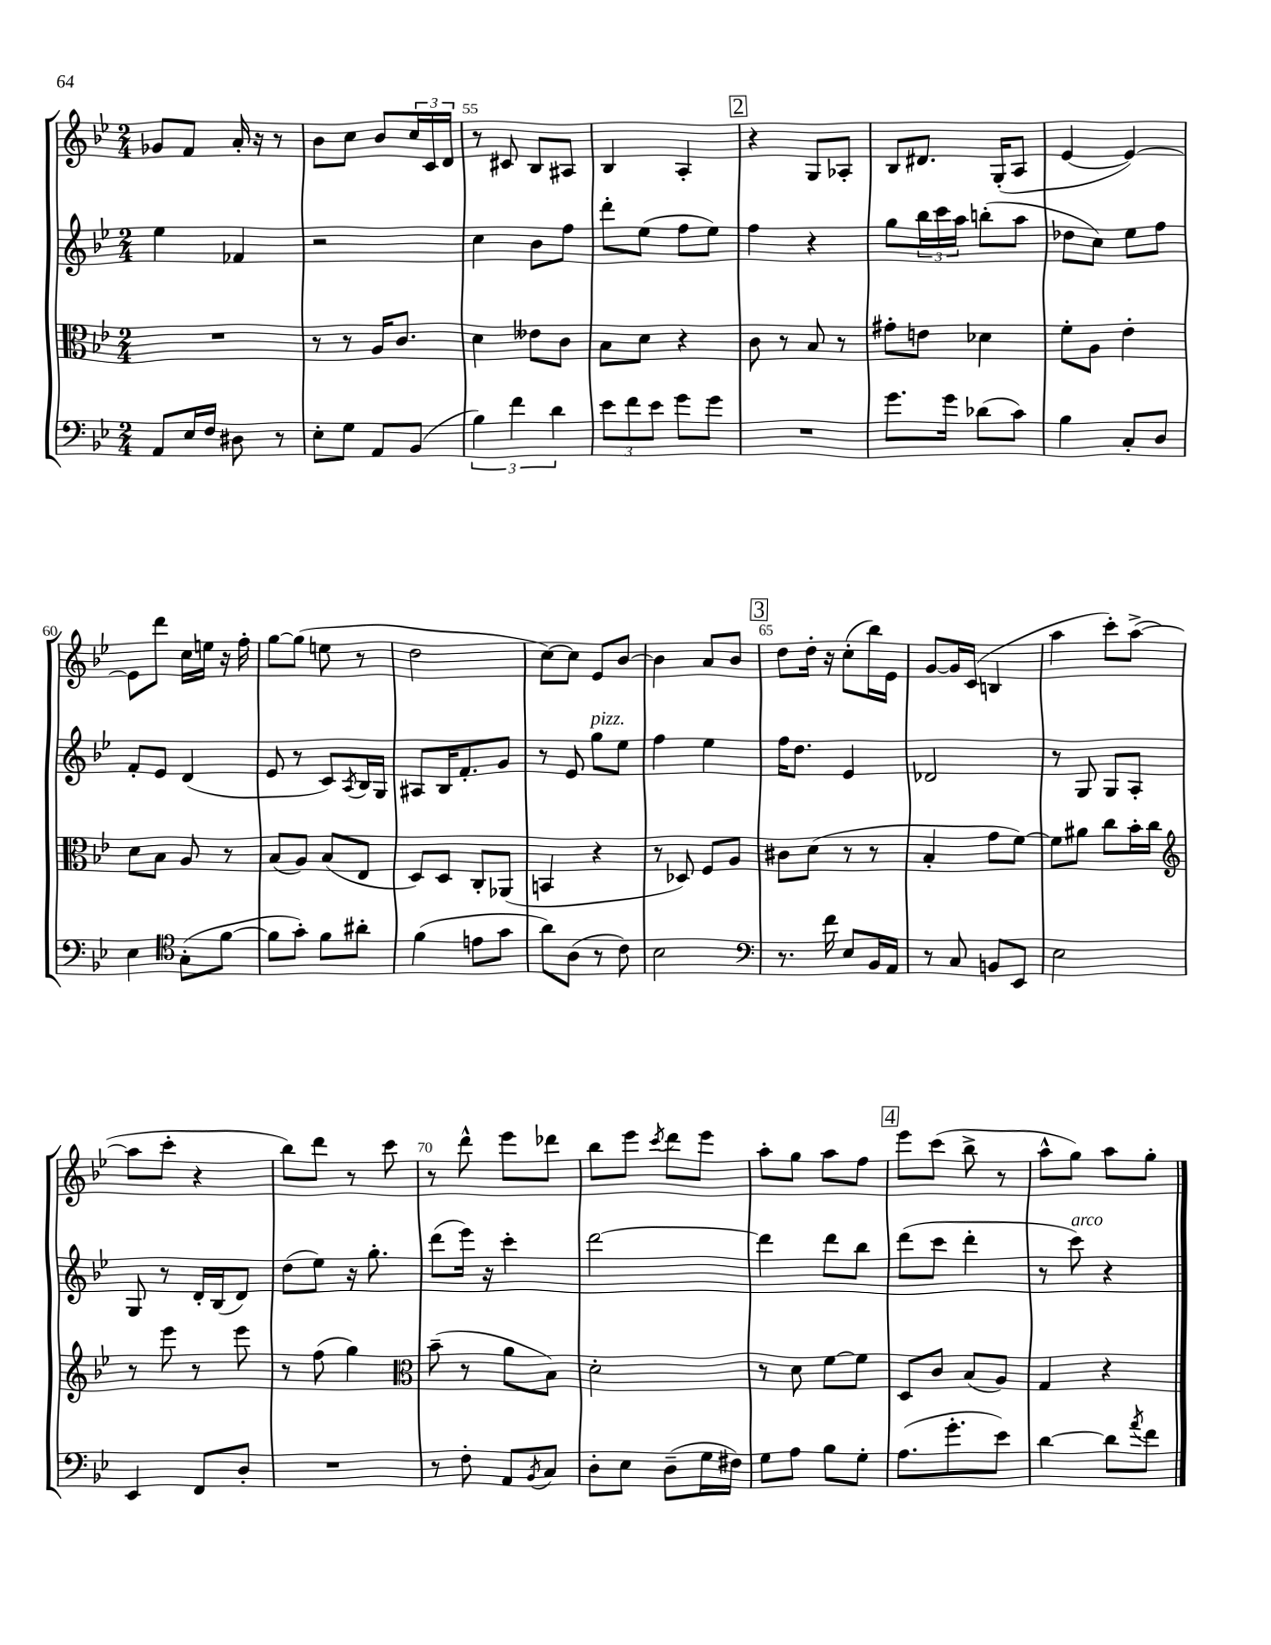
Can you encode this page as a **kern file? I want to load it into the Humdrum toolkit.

**kern	**kern	**kern	**kern
*part4	*part3	*part2	*part1
*staff4	*staff3	*staff2	*staff1
*clefF4	*clefC3	*clefG2	*clefG2
*k[b-e-]	*k[b-e-]	*k[b-e-]	*k[b-e-]
*M2/4	*M2/4	*M2/4	*M2/4
=53	=53	=53	=53
8AA/L	2r	4ee-\	8g-X/L
16E-/L	.	.	8f/J
16F/JJ	.	.	.
8D#X\	.	4f-X/	16a'/
.	.	.	16r
8r	.	.	8r
=54	=54	=54	=54
8E-'\L	8r	2r	8b-\L
8G\J	8r	.	8cc\J
8AA/L	16A/KL	.	8b-/L
.	8.c/J	.	.
(8BB-/J	.	.	24cc/L
.	.	.	24c/
.	.	.	24d/JJ
=55	=55	=55	=55
6B-\)	4d\	4cc\	8r
.	.	.	8c#X/
6f\	.	.	.
.	8e--X\L	8b-\L	8B-/L
6d\	.	.	.
.	8c\J	8ff\J	8A#X/J
=56	=56	=56	=56
12e-\L	8B-\L	8ddd'\L	4B-/
12f\	.	.	.
.	8d\J	(8ee-\J	.
12e-\J	.	.	.
8g\L	4r	8ff\L	4A'/
8g\J	.	8ee-\J)	.
!!LO:REH:place=s1:t=2
=57	=57	=57	=57
2r	8c\	4ff\	4r
.	8r	.	.
.	8B-/	4r	8G/L
.	8r	.	8A-X'/J
=58	=58	=58	=58
8.g\L	8g#X'\L	8gg\L	8B-/L
.	8en\J	24bb-\L	8.d#X/J
.	.	24ccc\	.
16g\Jk	.	.	.
.	.	24aa\JJ	.
(8d-X\L	4d-X\	(8bbn'\L	.
.	.	.	(16G'/KL
8c\J)	.	8aa\J	8A/J
=59	=59	=59	=59
4B-\	8f'\L	8dd-X\L	[4e-/
.	8A\J	8cc\J)	.
8C'/L	4e-'\	8ee-\L	4e-/_)
8D/J	.	8ff\J	.
!!LO:LB:g=z
=60	=60	=60	=60
4E-\	8d\L	8f'/L	8e-\L]
.	8B-\J	8e-/J	8ddd\J
*clefC4	*	*	*
(8G'\L	8A/	(4d/	16cc\LL
.	.	.	16een\JJ
[8f\J	8r	.	16r
.	.	.	16ff'\
=61	=61	=61	=61
8f\L]	(8B-/L	8e-/	[8gg\L
8g'\J)	8A/J)	8r	(8gg\J]
8f\L	(8B-/L	8c/L)	8een\
.	.	8qA/	.
8a#X'\J	8E-/J	16B-/L	8r
.	.	16G/JJ	.
=62	=62	=62	=62
(4f\	8D/L)	8A#X/L	2dd\
.	8D/J	16B-/K	.
.	.	8.f'/	.
8en\L	8C'/L	.	.
8g\J	(8AA-X/J	8g/J	.
=63	=63	=63	=63
8a\L)	4BBn/	8r	[8cc\L)
(8A\J	.	8e-/	8cc\J]
!	!	!LO:TX:a:i:t=pizz.	!
8r	4r	8gg\L	8e-/L
8c\)	.	8ee-\J	[8b-/J
=64	=64	=64	=64
2B-\	8r	4ff\	4b-\]
.	8D-X/)	.	.
.	8F/L	4ee-\	8a/L
.	8A/J	.	8b-/J
!!LO:REH:place=s1:t=3
=65	=65	=65	=65
*clefF4	*	*	*
8.r	8c#X\L	16ff\KL	8dd\L
.	.	8.dd\J	.
.	(8d\J	.	16dd'\Jk
16f\	.	.	16r
8E-/L	8r	4e-/	(8cc'\L
16BB-/L	8r	.	16bb-\L)
16AA/JJ	.	.	16e-\JJ
=66	=66	=66	=66
8r	4B-'/	2d-X/	[8g/L
8C/	.	.	16g/L]
.	.	.	(16c/JJ
8BBn/L	8g\L	.	4Bn/
8EE-/J	[8f\J)	.	.
=67	=67	=67	=67
2E-\	8f\L]	8r	4aa\
.	8a#X\J	8G/	.
.	8cc\L	8G/L	8ccc'\L)
.	16b-'\L	8A'/J	([8aa^\J
.	16cc\JJ	.	.
!!LO:LB:g=z
=68	=68	=68	=68
*	*clefG2	*	*
4EE-/	8r	8G/	8aa\L]
.	8eee-\	8r	8ccc'\J
8FF/L	8r	16d'/LL	4r
.	.	(16B-/J	.
8D'/J	8eee-\	8d/J)	.
=69	=69	=69	=69
2r	8r	(8dd\L	8bb-\L)
.	(8ff\	8ee-\J)	8ddd\J
.	4gg\)	16r	8r
.	.	8.gg'\	.
.	.	.	8ccc\
=70	=70	=70	=70
*	*clefC3	*	*
8r	(8b-~\	(8ddd\L	8r
8F'\	8r	16eee-\Jk)	8ddd^^\
.	.	16r	.
8AA/L	8a\L	4ccc'\	8eee-\L
8qBB-/	.	.	.
8C/J	8B-\J)	.	8ddd-X\J
=71	=71	=71	=71
8D'\L	2d'\	[2ddd\	8bb-\L
8E-\J	.	.	8eee-\J
.	.	.	8qccc/
(8D~\L	.	.	8ddd\L
16G\L	.	.	8eee-\J
16F#X\JJ)	.	.	.
=72	=72	=72	=72
8G\L	8r	4ddd\]	8aa'\L
8A\J	8d\	.	8gg\J
8B-\L	[8f\L	8ddd\L	8aa\L
8G'\J	8f\J]	8bb-\J	8ff\J
!!LO:REH:place=s1:t=4
=73	=73	=73	=73
(8.A\L	8D/L	(8ddd\L	8eee-\L
.	8c/J	8ccc\J	(8ccc\J
8.g'\	.	.	.
.	(8B-/L	4ddd'\	8bb-^\
8e-\J)	8A/J)	.	8r
=74	=74	=74	=74
[4d\	4G/	8r	8aa^^\L
!	!	!LO:TX:a:i:t=arco	!
.	.	8ccc\)	8gg\J)
8d\L]	4r	4r	8aa\L
8qa/	.	.	.
8f\J	.	.	8gg'\J
==	==	==	==
*-	*-	*-	*-
